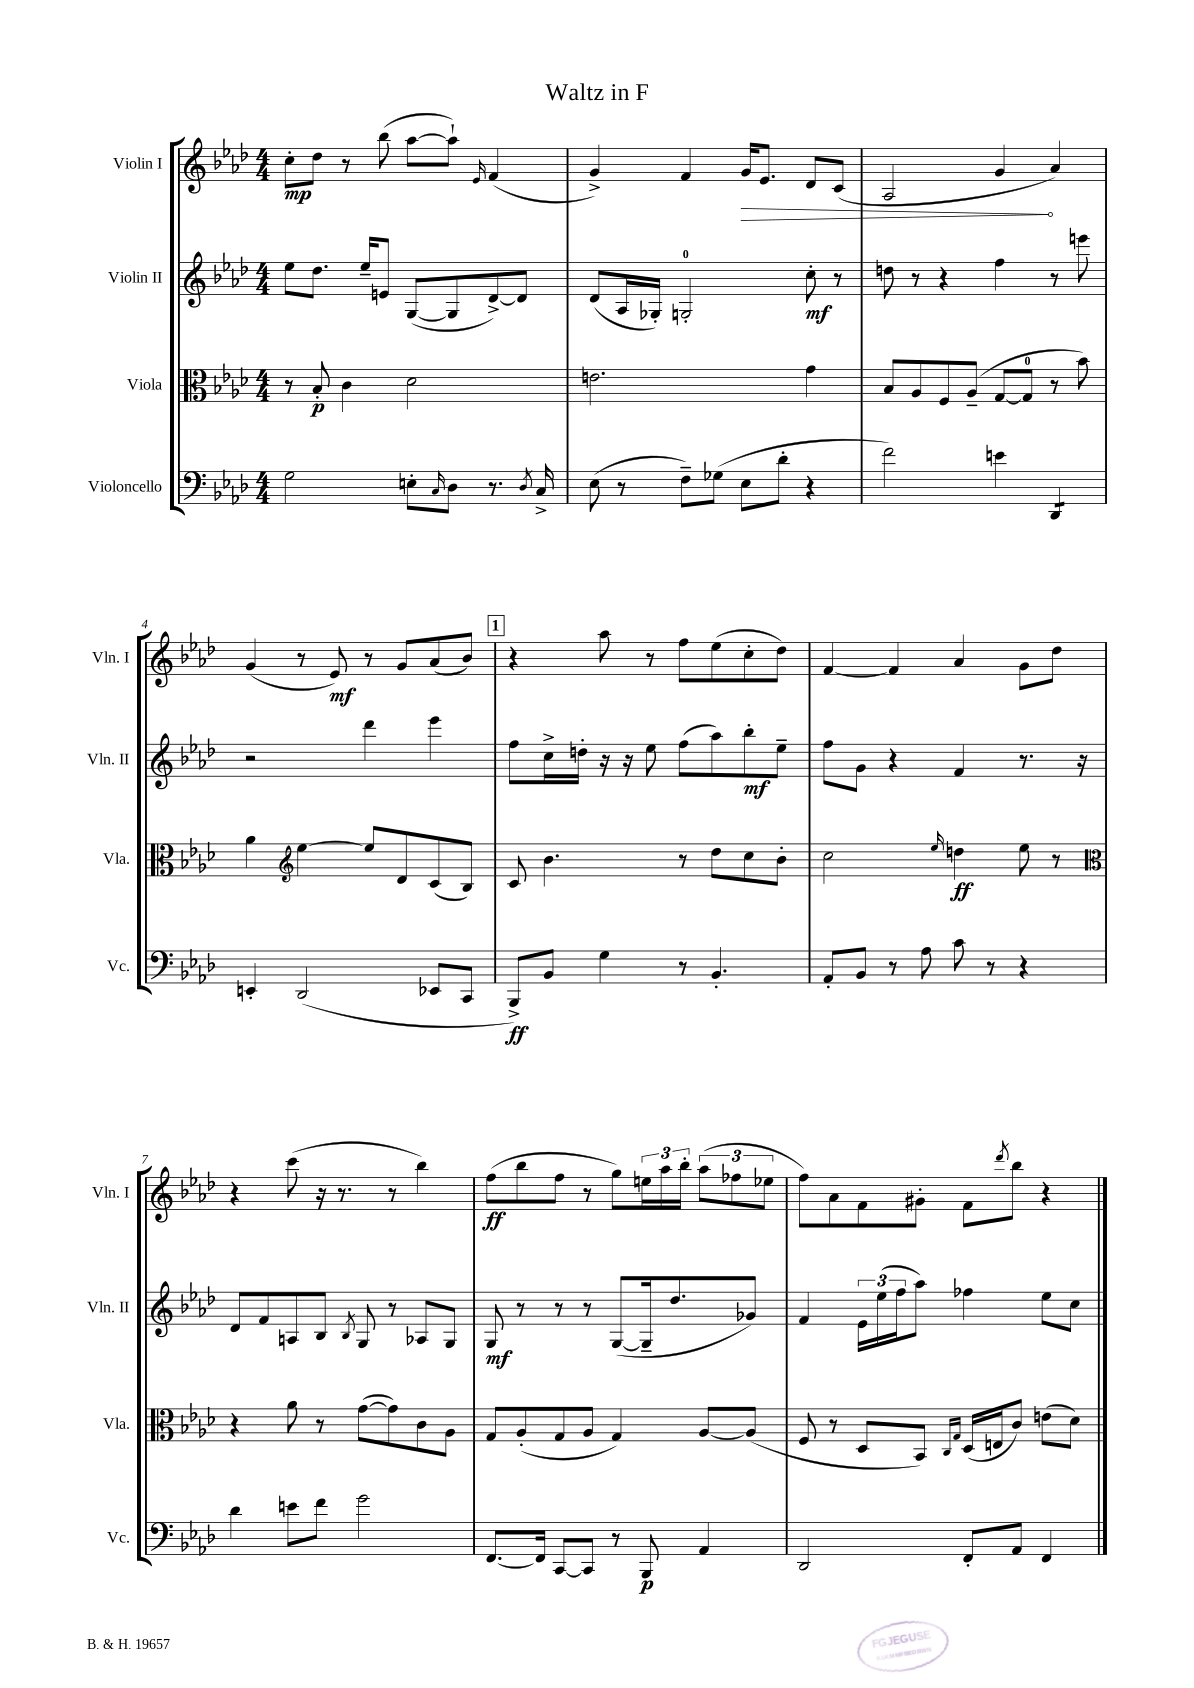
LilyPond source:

\header { title = "Waltz in F" }
<<
\new StaffGroup <<
\new Staff = "s0" \with { instrumentName = "Violin I" shortInstrumentName = "Vln. I" } {
    \clef treble \key aes \major \numericTimeSignature \time 4/4
    c''8-.\mp des''8 r8 bes''8( aes''8~ aes''8-!) \grace { ees'16 } f'4( |
    g'4->) f'4 \once \override Hairpin.circled-tip = ##t g'16\> ees'8. des'8 c'8( |
    aes2 g'4\! aes'4) |
    g'4( r8 ees'8\mf) r8 g'8 aes'8( bes'8) |
    \mark \markup { \box "1" } r4 aes''8 r8 f''8 ees''8( c''8-. des''8) |
    f'4~ f'4 aes'4 g'8 des''8 |
    r4 c'''8( r16 r8. r8 bes''4) |
    f''8\ff( bes''8 f''8 r8 g''8) \tuplet 3/2 { e''16 aes''16 bes''16-. } \tuplet 3/2 { aes''8( fes''8 ees''8 } |
    f''8) aes'8 f'8 gis'8-. f'8 \acciaccatura { des'''8 } bes''8 r4 \bar "|." |
}
\new Staff = "s1" \with { instrumentName = "Violin II" shortInstrumentName = "Vln. II" } {
    \clef treble \key aes \major \numericTimeSignature \time 4/4
    ees''8 des''8. ees''16-- e'8 g8~( g8 des'8~->) des'8 |
    des'8( aes16 ges16-.) g2-0-. c''8-.\mf r8 |
    d''8 r8 r4 f''4 r8 e'''8 |
    r2 des'''4 ees'''4 |
    \mark \markup { \box "1" } f''8 c''16-> d''16-. r16 r16 ees''8 f''8( aes''8) bes''8-.\mf ees''8-- |
    f''8 g'8 r4 f'4 r8. r16 |
    des'8 f'8 a8 bes8 \acciaccatura { bes8 } g8 r8 aes8 g8 |
    g8\mf r8 r8 r8 g8~( g16-- des''8. ges'8) |
    f'4 \tuplet 3/2 { ees'16 ees''16( f''16 } aes''8) fes''4 ees''8 c''8 \bar "|." |
}
\new Staff = "s2" \with { instrumentName = "Viola" shortInstrumentName = "Vla." } {
    \clef alto \key aes \major \numericTimeSignature \time 4/4
    r8 bes8-.\p c'4 des'2 |
    e'2. g'4 |
    bes8 aes8 f8 aes8--( g8~ g8-0 r8 bes'8) |
    aes'4 \clef treble ees''4~ ees''8 des'8 c'8( bes8) |
    \mark \markup { \box "1" } c'8 bes'4. r8 des''8 c''8 bes'8-. |
    c''2 \grace { ees''16 } d''4\ff ees''8 r8 |
    \clef alto r4 aes'8 r8 g'8~( g'8) c'8 aes8 |
    g8 aes8-.( g8 aes8 g4) aes8~ aes8( |
    f8 r8 des8 bes,8) \grace { c16 g16 } des16( e16 c'8) e'8( des'8) \bar "|." |
}
\new Staff = "s3" \with { instrumentName = "Violoncello" shortInstrumentName = "Vc." } {
    \clef bass \key aes \major \numericTimeSignature \time 4/4
    g2 e8-. \grace { c16 } des8 r8. \acciaccatura { des8 } c16-> |
    ees8( r8 f8--) ges8( ees8 des'8-. r4 |
    f'2) e'4 des,4:8 |
    e,4-. des,2( ees,8 c,8 |
    \mark \markup { \box "1" } bes,,8->\ff) bes,8 g4 r8 bes,4.-. |
    aes,8-. bes,8 r8 aes8 c'8 r8 r4 |
    des'4 e'8 f'8 g'2 |
    f,8.~ f,16 c,8~ c,8 r8 bes,,8\p aes,4 |
    des,2 f,8-. aes,8 f,4 \bar "|." |
}
>>
>>
